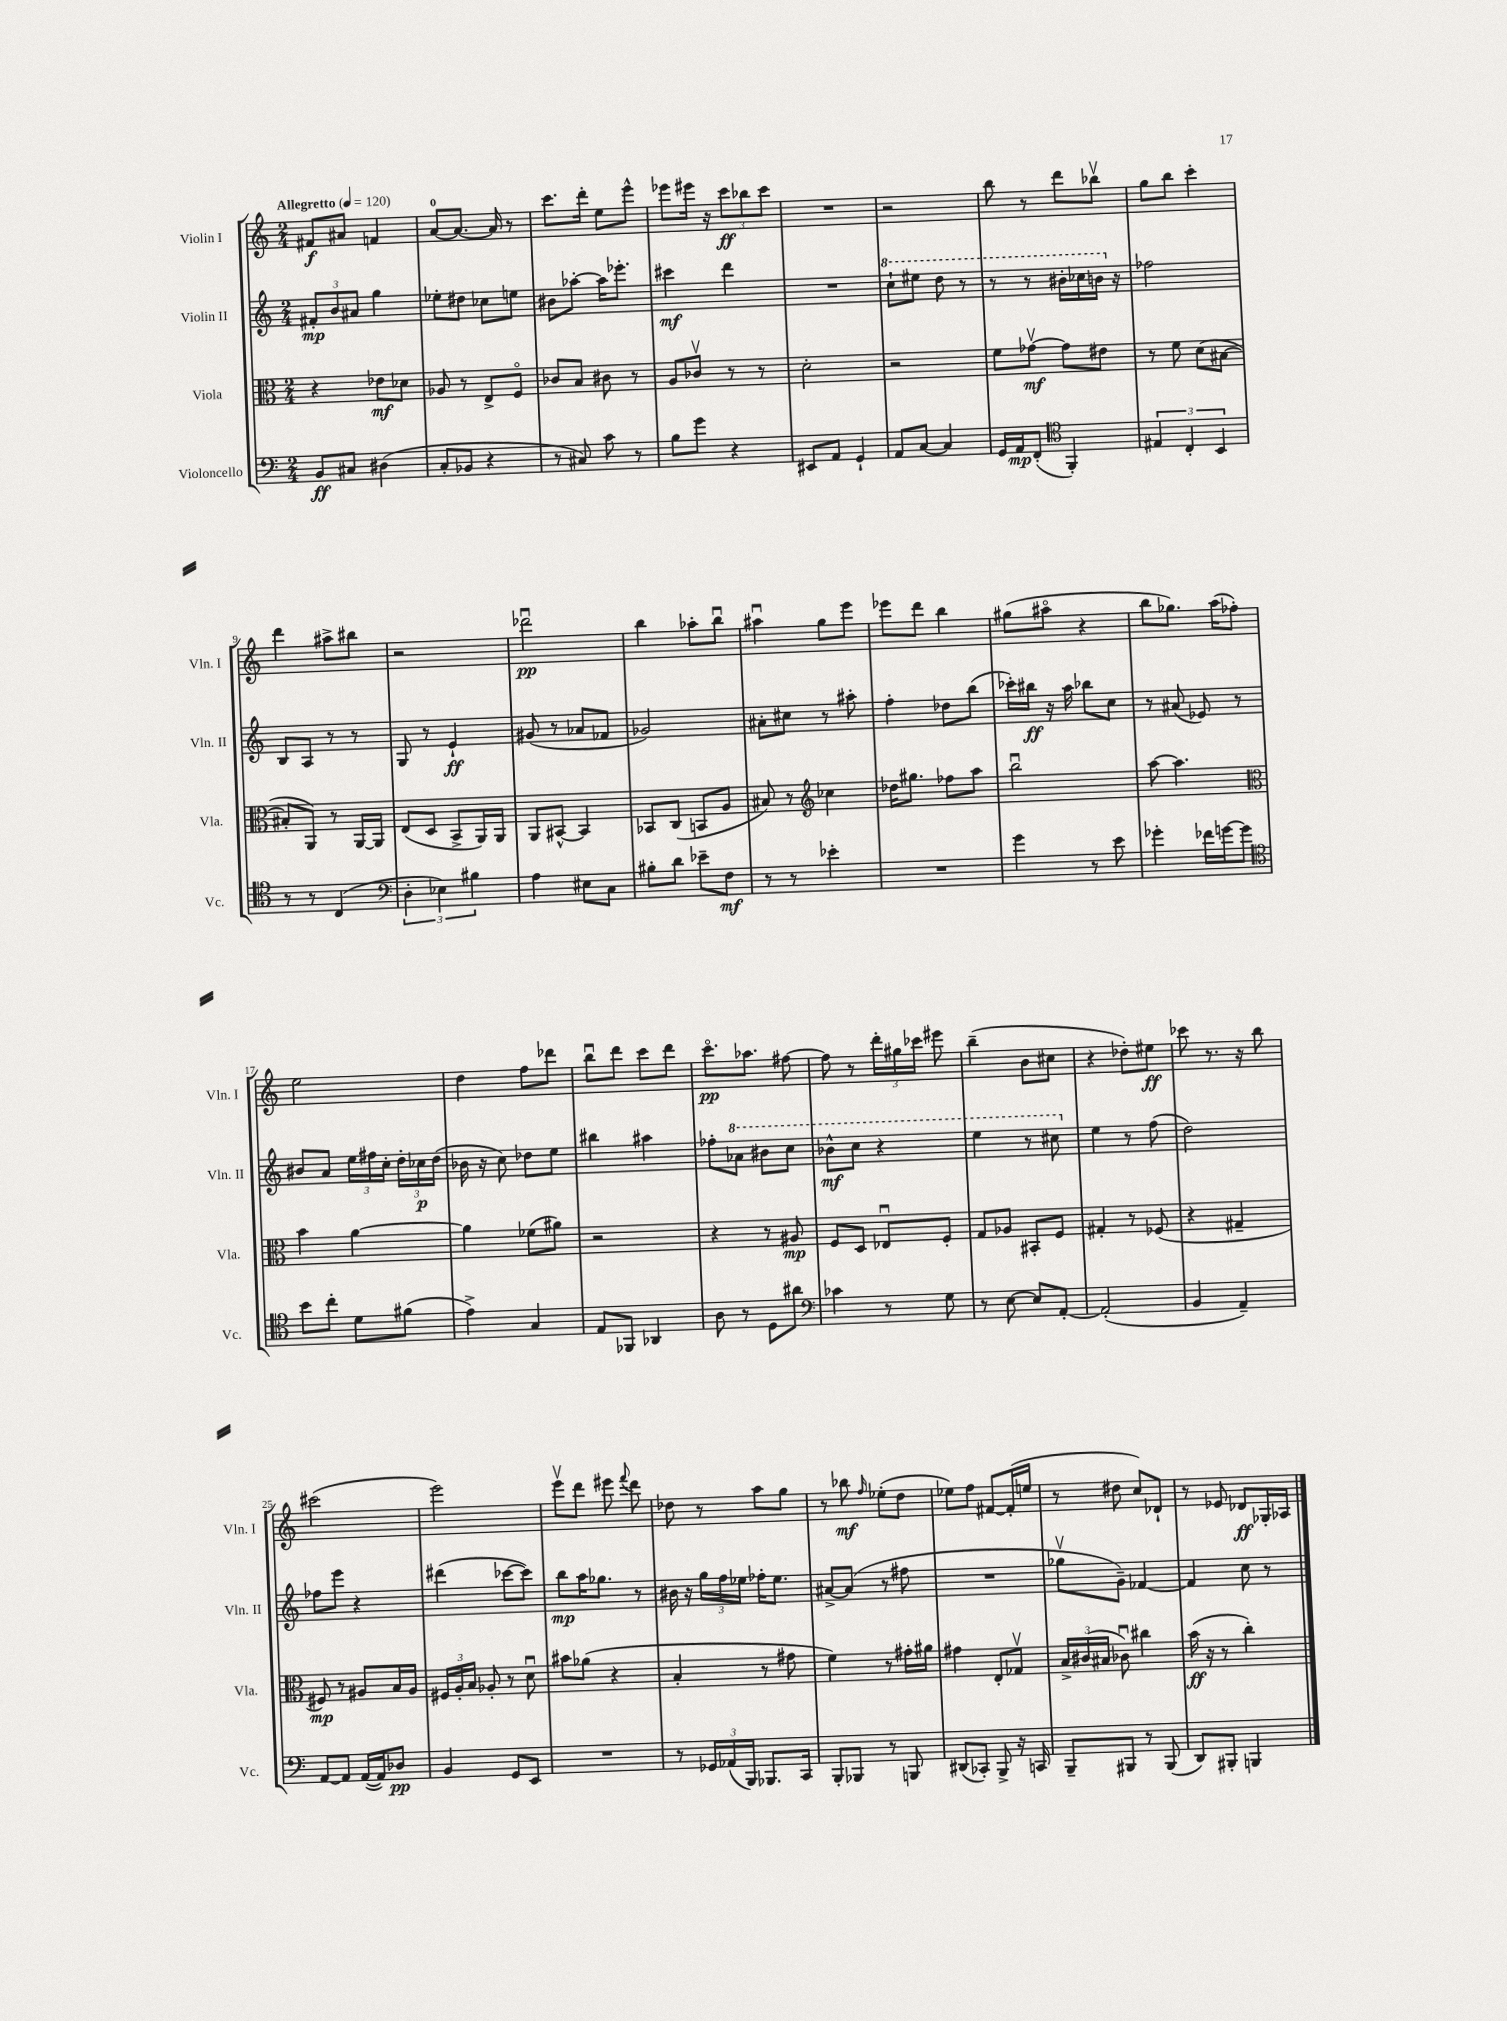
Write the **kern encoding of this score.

**kern	**dynam	**kern	**dynam	**kern	**dynam	**kern	**dynam
*part4	*part4	*part3	*part3	*part2	*part2	*part1	*part1
*staff4	*staff4	*staff3	*staff3	*staff2	*staff2	*staff1	*staff1
*I"Violoncello	*	*I"Viola	*	*I"Violin II	*	*I"Violin I	*
*I'Vc.	*	*I'Vla.	*	*I'Vln. II	*	*I'Vln. I	*
*clefF4	*	*clefC3	*	*clefG2	*	*clefG2	*
*k[]	*	*k[]	*	*k[]	*	*k[]	*
*M2/4	*	*M2/4	*	*M2/4	*	*M2/4	*
*MM120	*	*MM120	*	*MM120	*	*MM120	*
=1	=1	=1	=1	=1	=1	=1	=1
!	!	!	!	!	!	!LO:TX:a:B:t=Allegretto	!
8BB/L	ff	4r	.	12f#X'/L	mp	8f#X/L	f
.	.	.	.	12b/	.	.	.
8C#X/J	.	.	.	.	.	8a#X/J	.
.	.	.	.	12a#X/J	.	.	.
(4D#X\	.	8e-X\L	mf	4gg\	.	4fn/	.
.	.	8d-X\J	.	.	.	.	.
=2	=2	=2	=2	=2	=2	=2	=2
8C'/L	.	8A-X/	.	8ee-X'\L	.	[8a/L	.
8BB-X/J	.	8r	.	8dd#X\J	.	8.a/J_	.
4r	.	8E^/L	.	8cc-X\L	.	.	.
.	.	.	.	.	.	16a/]	.
.	.	8F/J	.	8een\J	.	8r	.
=3	=3	=3	=3	=3	=3	=3	=3
8r	.	8c-X/L	.	8b#X\L	.	8.ccc\L	.
8C#X/)	.	8B/J	.	[8aa-X'\J	.	.	.
.	.	.	.	.	.	16ddd'\Jk	.
8c\	.	8c#X\	.	16aa-\KL]	.	8ee\L	.
.	.	.	.	8.eee-X'\J	.	.	.
8r	.	8r	.	.	.	8eee^^\J	.
=4	=4	=4	=4	=4	=4	=4	=4
8B\L	.	8A/L	.	4ccc#X\	mf	8eee-X\L	.
8g\J	.	8c-Xv/J	.	.	.	16eee#X\Jk	.
.	.	.	.	.	.	16r	.
4r	.	8r	.	4ddd\	.	12ccc\L	ff
.	.	.	.	.	.	12bb-X\	.
.	.	8r	.	.	.	.	.
.	.	.	.	.	.	12ccc\J	.
=5	=5	=5	=5	=5	=5	=5	=5
8EE#X/L	.	2d'\	.	2r	.	2r	.
8AA/J	.	.	.	.	.	.	.
4GG`/	.	.	.	.	.	.	.
=6	=6	=6	=6	=6	=6	=6	=6
*	*	*	*	*8va	*	*	*
8AA/L	.	2r	.	8ccc`\L	.	2r	.
[8C/J	.	.	.	8eee#X\J	.	.	.
4C/]	.	.	.	8ddd\	.	.	.
.	.	.	.	8r	.	.	.
=7	=7	=7	=7	=7	=7	=7	=7
16GG/LL	.	8f\L	.	8r	.	8bb\	.
16AA/J	mp	.	.	.	.	.	.
(8FF'/J	.	[8g-Xv\J	mf	8r	.	8r	.
*clefC4	*	*	*	*	*	*	*
4FF'/)	.	8g-\L]	.	16bb#X'\LL	.	8ddd\L	.
.	.	.	.	16ccc-X\	.	.	.
.	.	8e#X\J	.	16bbn\JJ	.	8bb-Xv\J	.
*	*	*	*	*X8va	*	*	*
.	.	.	.	16r	.	.	.
=8	=8	=8	=8	=8	=8	=8	=8
6E#X/	.	8r	.	2ff-X\	.	8gg\L	.
.	.	8f\	.	.	.	8bb\J	.
6C'/	.	.	.	.	.	.	.
.	.	(8d\L	.	.	.	4ccc'\	.
6BB/	.	.	.	.	.	.	.
.	.	[8B#X\J	.	.	.	.	.
!!LO:LB:g=z
=9	=9	=9	=9	=9	=9	=9	=9
8r	.	8B#X'/L]	.	8B/L	.	4ddd\	.
8r	.	8AA/J)	.	8A/J	.	.	.
(4C/	.	8r	.	8r	.	8aa#X^\L	.
.	.	[16AA/LL	.	8r	.	8bb#X\J	.
.	.	16AA/JJ]	.	.	.	.	.
=10	=10	=10	=10	=10	=10	=10	=10
*clefF4	*	*	*	*	*	*	*
6D'\	.	(8E/L	.	8G/	.	2r	.
.	.	8D/J	.	8r	.	.	.
6E-X\)	.	.	.	.	.	.	.
.	.	8BB^/L	.	4e`/	ff	.	.
6B#X\	.	.	.	.	.	.	.
.	.	16AA/L)	.	.	.	.	.
.	.	16AA/JJ	.	.	.	.	.
=11	=11	=11	=11	=11	=11	=11	=11
4A\	.	8AA/L	.	(8g#X/	.	2ddd-Xu\	pp
.	.	[8BB#X^^/J	.	8r	.	.	.
8E#X\L	.	4BB#/]	.	8a-X/L	.	.	.
8C\J	.	.	.	8f-X/J	.	.	.
=12	=12	=12	=12	=12	=12	=12	=12
8B#X'\L	.	8BB-X/L	.	2g-X/)	.	4bb\	.
8d\J	.	(8C/J	.	.	.	.	.
8e-X~\L	.	8BBn/L	.	.	.	8aa-X'\L	.
8F\J	mf	8A/J	.	.	.	8bbu\J	.
=13	=13	=13	=13	=13	=13	=13	=13
8r	.	8B#X/)	.	8a#X'\L	.	4aa#Xu\	.
8r	.	8r	.	8cc#X\J	.	.	.
*	*	*clefG2	*	*	*	*	*
4e-X'\	.	4cc-X\	.	8r	.	8gg\L	.
.	.	.	.	8aa#X'\	.	8eee\J	.
=14	=14	=14	=14	=14	=14	=14	=14
2r	.	16dd-X\KL	.	4ff'\	.	8eee-X\L	.
.	.	8.gg#X\J	.	.	.	.	.
.	.	.	.	.	.	8ddd\J	.
.	.	8ff-X\L	.	8dd-X\L	.	4bb\	.
.	.	8aa\J	.	(8bb\J	.	.	.
=15	=15	=15	=15	=15	=15	=15	=15
4g\	.	2bbu\	.	16ccc-X'\LL)	.	(8gg#X\L	.
.	.	.	.	16bb#X\JJ	ff	.	.
.	.	.	.	16r	.	8aa#X\J	.
.	.	.	.	16aa\	.	.	.
8r	.	.	.	8bb-X\L	.	4r	.
8e\	.	.	.	8cc\J	.	.	.
=16	=16	=16	=16	=16	=16	=16	=16
4g-X'\	.	[8aa\	.	8r	.	8bb\L	.
.	.	4.aa\]	.	(8a#X/	.	8.gg-X\J)	.
16f-X\LL	.	.	.	8e-X/)	.	.	.
[16gn\J	.	.	.	.	.	(16aa\KL	.
8g\J]	.	.	.	8r	.	8ff-X'\J)	.
!!LO:LB:g=z
=17	=17	=17	=17	=17	=17	=17	=17
*clefC4	*	*clefC3	*	*	*	*	*
8b\L	.	4b\	.	8b#X/L	.	2ee\	.
8cc'\J	.	.	.	8a/J	.	.	.
8d\L	.	[4a\	.	24ee\LL	.	.	.
.	.	.	.	24ff#X\	.	.	.
.	.	.	.	24cc'\JJ	.	.	.
(8f#X\J	.	.	.	24dd'\LL	.	.	.
.	.	.	.	24cc-X\	p	.	.
.	.	.	.	(24dd\JJ	.	.	.
=18	=18	=18	=18	=18	=18	=18	=18
4e^\)	.	4a\]	.	16b-X\	.	4dd\	.
.	.	.	.	16r	.	.	.
.	.	.	.	8cc\)	.	.	.
4G/	.	(8f-X\L	.	8dd-X\L	.	8ff\L	.
.	.	8a#X\J)	.	8ee\J	.	8ddd-X\J	.
=19	=19	=19	=19	=19	=19	=19	=19
8E/L	.	2r	.	4bb#X\	.	8bbu\L	.
8FF-X/J	.	.	.	.	.	8ddd\J	.
4AA-X/	.	.	.	4aa#X\	.	8ccc\L	.
.	.	.	.	.	.	8ddd\J	.
=20	=20	=20	=20	=20	=20	=20	=20
8A\	.	4r	.	8ff-X'\L	.	8.ccc\L	pp
*	*	*	*	*8va	*	*	*
8r	.	.	.	8aa-X\J	.	.	.
.	.	.	.	.	.	8.aa-X\J	.
8D\L	.	8r	.	8bb#X\L	.	.	.
8a#X\J	.	8A#X/	mp	8ccc\J	.	[8ff#X\	.
=21	=21	=21	=21	=21	=21	=21	=21
*clefF4	*	*	*	*	*	*	*
4c-X\	.	8F/L	.	8bb-X^^\L	mf	8ff#\]	.
.	.	8D/J	.	8ccc\J	.	8r	.
8r	.	8E-Xu/L	.	4r	.	24ddd'\LL	.
.	.	.	.	.	.	24gg#X\	.
.	.	.	.	.	.	24ccc-X\JJ	.
8G\	.	8F'/J	.	.	.	8eee#X\	.
=22	=22	=22	=22	=22	=22	=22	=22
8r	.	8G/L	.	4eee\	.	(4bb~\	.
[8E\	.	8A-X/J	.	.	.	.	.
8E/L]	.	8BB#X'/L	.	8r	.	8b\L	.
[8AA'/J	.	8F/J	.	8ccc#X\	.	8cc#X\J	.
=23	=23	=23	=23	=23	=23	=23	=23
*	*	*	*	*X8va	*	*	*
(2AA'/]	.	4G#X'/	.	4ee\	.	4r	.
.	.	8r	.	8r	.	8dd-X'\L)	.
.	.	(8F-X/	.	(8ff\	.	8ee#X\J	ff
=24	=24	=24	=24	=24	=24	=24	=24
4BB/	.	4r	.	2dd\)	.	8ccc-X\	.
.	.	.	.	.	.	8.r	.
4AA~/)	.	4G#X~/	.	.	.	.	.
.	.	.	.	.	.	16r	.
.	.	.	.	.	.	8bb\	.
!!LO:LB:g=z
=25	=25	=25	=25	=25	=25	=25	=25
[8AA/L	.	8F#X/)	mp	8ff-X\L	.	(2ccc#X\	.
8AA/J]	.	8r	.	8eee\J	.	.	.
([16AA/LL	.	8A#X/L	.	4r	.	.	.
16AA/J])	.	.	.	.	.	.	.
8D-X/J	pp	16B/L	.	.	.	.	.
.	.	16A#/JJ	.	.	.	.	.
=26	=26	=26	=26	=26	=26	=26	=26
4BB/	.	24F#X/LL	.	(4ddd#X\	.	2eee\)	.
.	.	24A'/	.	.	.	.	.
.	.	24B/JJ	.	.	.	.	.
.	.	8A-X'/	.	.	.	.	.
8GG/L	.	8r	.	[8ccc-X\L	.	.	.
8EE/J	.	8du\	.	8ccc-\J])	.	.	.
=27	=27	=27	=27	=27	=27	=27	=27
2r	.	8b#X\L	.	8bb\L	mp	8eeev\L	.
.	.	(8a-X\J	.	16aa\K	.	8ddd\J	.
.	.	.	.	8.gg-X\J	.	.	.
.	.	4r	.	.	.	8eee#X\	.
.	.	.	.	.	.	8qqfff/	.
.	.	.	.	8r	.	8ddd\	.
=28	=28	=28	=28	=28	=28	=28	=28
8r	.	4B'/	.	16b#X\	.	8dd-X\	.
.	.	.	.	16r	.	.	.
24GG-X/LL	.	.	.	24gg\LL	.	8r	.
(24AA-X/	.	.	.	24ff\	.	.	.
24BBB/JJ)	.	.	.	24ee-X\JJ	.	.	.
8.BBB-X/L	.	8r	.	16ff-X'\KL	.	8aa\L	.
.	.	.	.	8.ee-\J	.	.	.
.	.	8g#X\	.	.	.	8gg\J	.
16CC/Jk	.	.	.	.	.	.	.
=29	=29	=29	=29	=29	=29	=29	=29
8BBB'/L	.	4f\)	.	[8a#X^/L	.	8r	.
8BBB-X/J	.	.	.	(8a#/J]	.	8bb-X\	mf
.	.	.	.	.	.	16qqff/	.
8r	.	8r	.	8r	.	(8ee-X'\L	.
8BBBn/	.	16g#X'\LL	.	8ff#X\	.	8dd\J	.
.	.	16a#X\JJ	.	.	.	.	.
=30	=30	=30	=30	=30	=30	=30	=30
(8DD#X/L	.	4g#X\	.	2r	.	8ee-X\L)	.
8CC-X'/J)	.	.	.	.	.	8ff\J	.
8BBB^/	.	8E'/L	.	.	.	[8f#X/L	.
16r	.	8G-Xv/J	.	.	.	(16f#'/L]	.
16CCn/	.	.	.	.	.	16een/JJ	.
=31	=31	=31	=31	=31	=31	=31	=31
8BBB~/L	.	24B^/LL	.	8gg-Xv\L	.	8r	.
.	.	(24c#X/	.	.	.	.	.
.	.	24B#X/JJ	.	.	.	.	.
8BBB#X/J	.	8c-Xu\)	.	8g~\J)	.	8dd#X\	.
8r	.	4cc#X\	.	[4f-X/	.	8cc/L)	.
(8BBB#/	.	.	.	.	.	8d-X`/J	.
=32	=32	=32	=32	=32	=32	=32	=32
8DD/L)	.	(16b\	ff	4f-/]	.	8r	.
.	.	16r	.	.	.	.	.
8BBB#X'/J	.	8r	.	.	.	8e-X/	.
4BBBn/	.	4cc'\)	.	8cc\	.	8d-X/L	ff
.	.	.	.	8r	.	16G-X'/L	.
.	.	.	.	.	.	16A-X/JJ	.
==	==	==	==	==	==	==	==
*-	*-	*-	*-	*-	*-	*-	*-
